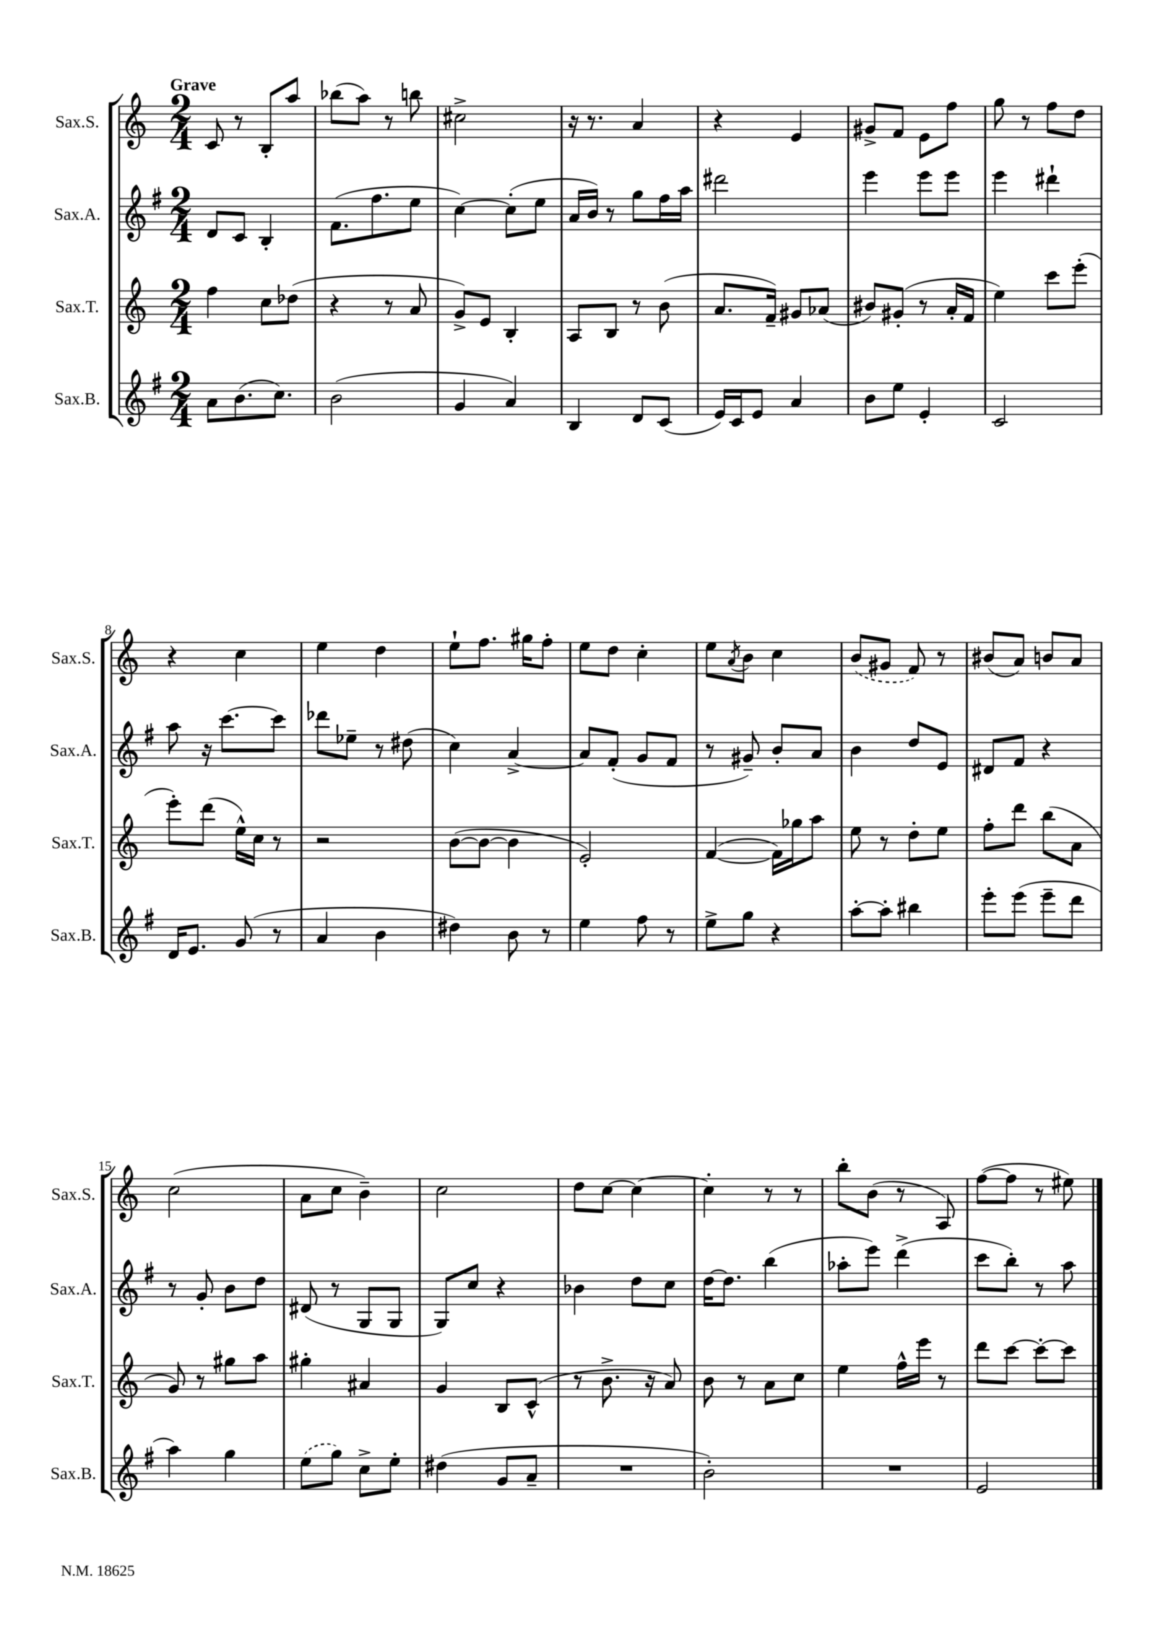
<<
\new StaffGroup <<
\new Staff = "s0" \with { instrumentName = "Sax.S." shortInstrumentName = "Sax.S." } {
    \clef treble \key c \major \numericTimeSignature \time 2/4 \tempo "Grave"
    c'8 r8 b8-. a''8 |
    bes''8( a''8) r8 b''8 |
    cis''2-> |
    r16 r8. a'4 |
    r4 e'4 |
    gis'8-> f'8 e'8 f''8 |
    g''8 r8 f''8 d''8 |
    r4 c''4 |
    e''4 d''4 |
    e''8-! f''8. gis''16 f''8-. |
    e''8 d''8 c''4-. |
    e''8 \acciaccatura { a'8 } b'8 c''4 |
    \once \slurDashed b'8( gis'8 f'8) r8 |
    bis'8( a'8) b'8 a'8 |
    c''2( |
    a'8 c''8 b'4--) |
    c''2 |
    d''8 c''8~ c''4~ |
    c''4-. r8 r8 |
    b''8-. b'8( r8 a8) |
    f''8~( f''8 r8 eis''8) \bar "|." |
}
\new Staff = "s1" \with { instrumentName = "Sax.A." shortInstrumentName = "Sax.A." } {
    \clef treble \key g \major \numericTimeSignature \time 2/4
    d'8 c'8 b4-. |
    fis'8.( fis''8. e''8 |
    c''4~) c''8-.( e''8 |
    a'16 b'16) r8 g''8 fis''16 a''16 |
    dis'''2 |
    e'''4 e'''8 e'''8 |
    e'''4 dis'''4-! |
    a''8 r16 c'''8.~ c'''8 |
    des'''8 ees''8-- r8 dis''8( |
    c''4) a'4~-> |
    a'8 fis'8-.( g'8 fis'8 |
    r8 gis'8--) b'8-. a'8 |
    b'4 d''8 e'8 |
    dis'8 fis'8 r4 |
    r8 g'8-. b'8 d''8 |
    dis'8( r8 g8 g8 |
    g8) c''8 r4 |
    bes'4 d''8 c''8 |
    d''16~ d''8. b''4( |
    aes''8-. e'''8) d'''4->( |
    c'''8 b''8-.) r8 a''8 \bar "|." |
}
\new Staff = "s2" \with { instrumentName = "Sax.T." shortInstrumentName = "Sax.T." } {
    \clef treble \key c \major \numericTimeSignature \time 2/4
    f''4 c''8 des''8( |
    r4 r8 a'8 |
    g'8->) e'8 b4-. |
    a8 b8 r8 b'8( |
    a'8. f'16--) gis'8 aes'8( |
    bis'8) gis'8-.( r8 a'16-. f'16 |
    e''4) c'''8 e'''8-.( |
    e'''8-.) d'''8( e''16-^) c''16 r8 |
    r2 |
    b'8~( b'8~ b'4 |
    e'2-.) |
    f'4~( f'16) ges''16 a''8 |
    e''8 r8 d''8-. e''8 |
    f''8-. d'''8 b''8( a'8 |
    g'8) r8 gis''8 a''8 |
    gis''4-. ais'4 |
    g'4 b8 c'8-^( |
    r8 b'8.-> r16 a'8) |
    b'8 r8 a'8 c''8 |
    e''4 f''16-^ e'''16 r8 |
    d'''8 c'''8~ c'''8~-. c'''8 \bar "|." |
}
\new Staff = "s3" \with { instrumentName = "Sax.B." shortInstrumentName = "Sax.B." } {
    \clef treble \key g \major \numericTimeSignature \time 2/4
    a'8 b'8.( c''8.) |
    b'2( |
    g'4 a'4) |
    b4 d'8 c'8( |
    e'16) c'16 e'8 a'4 |
    b'8 e''8 e'4-. |
    c'2 |
    d'16 e'8. g'8( r8 |
    a'4 b'4 |
    dis''4) b'8 r8 |
    e''4 fis''8 r8 |
    e''8-> g''8 r4 |
    a''8~-. a''8-. bis''4 |
    e'''8-. e'''8( e'''8-- d'''8 |
    a''4) g''4 |
    \once \slurDashed e''8( g''8) c''8-> e''8-. |
    dis''4( g'8 a'8-- |
    R2 |
    b'2-.) |
    R2 |
    e'2 \bar "|." |
}
>>
>>
